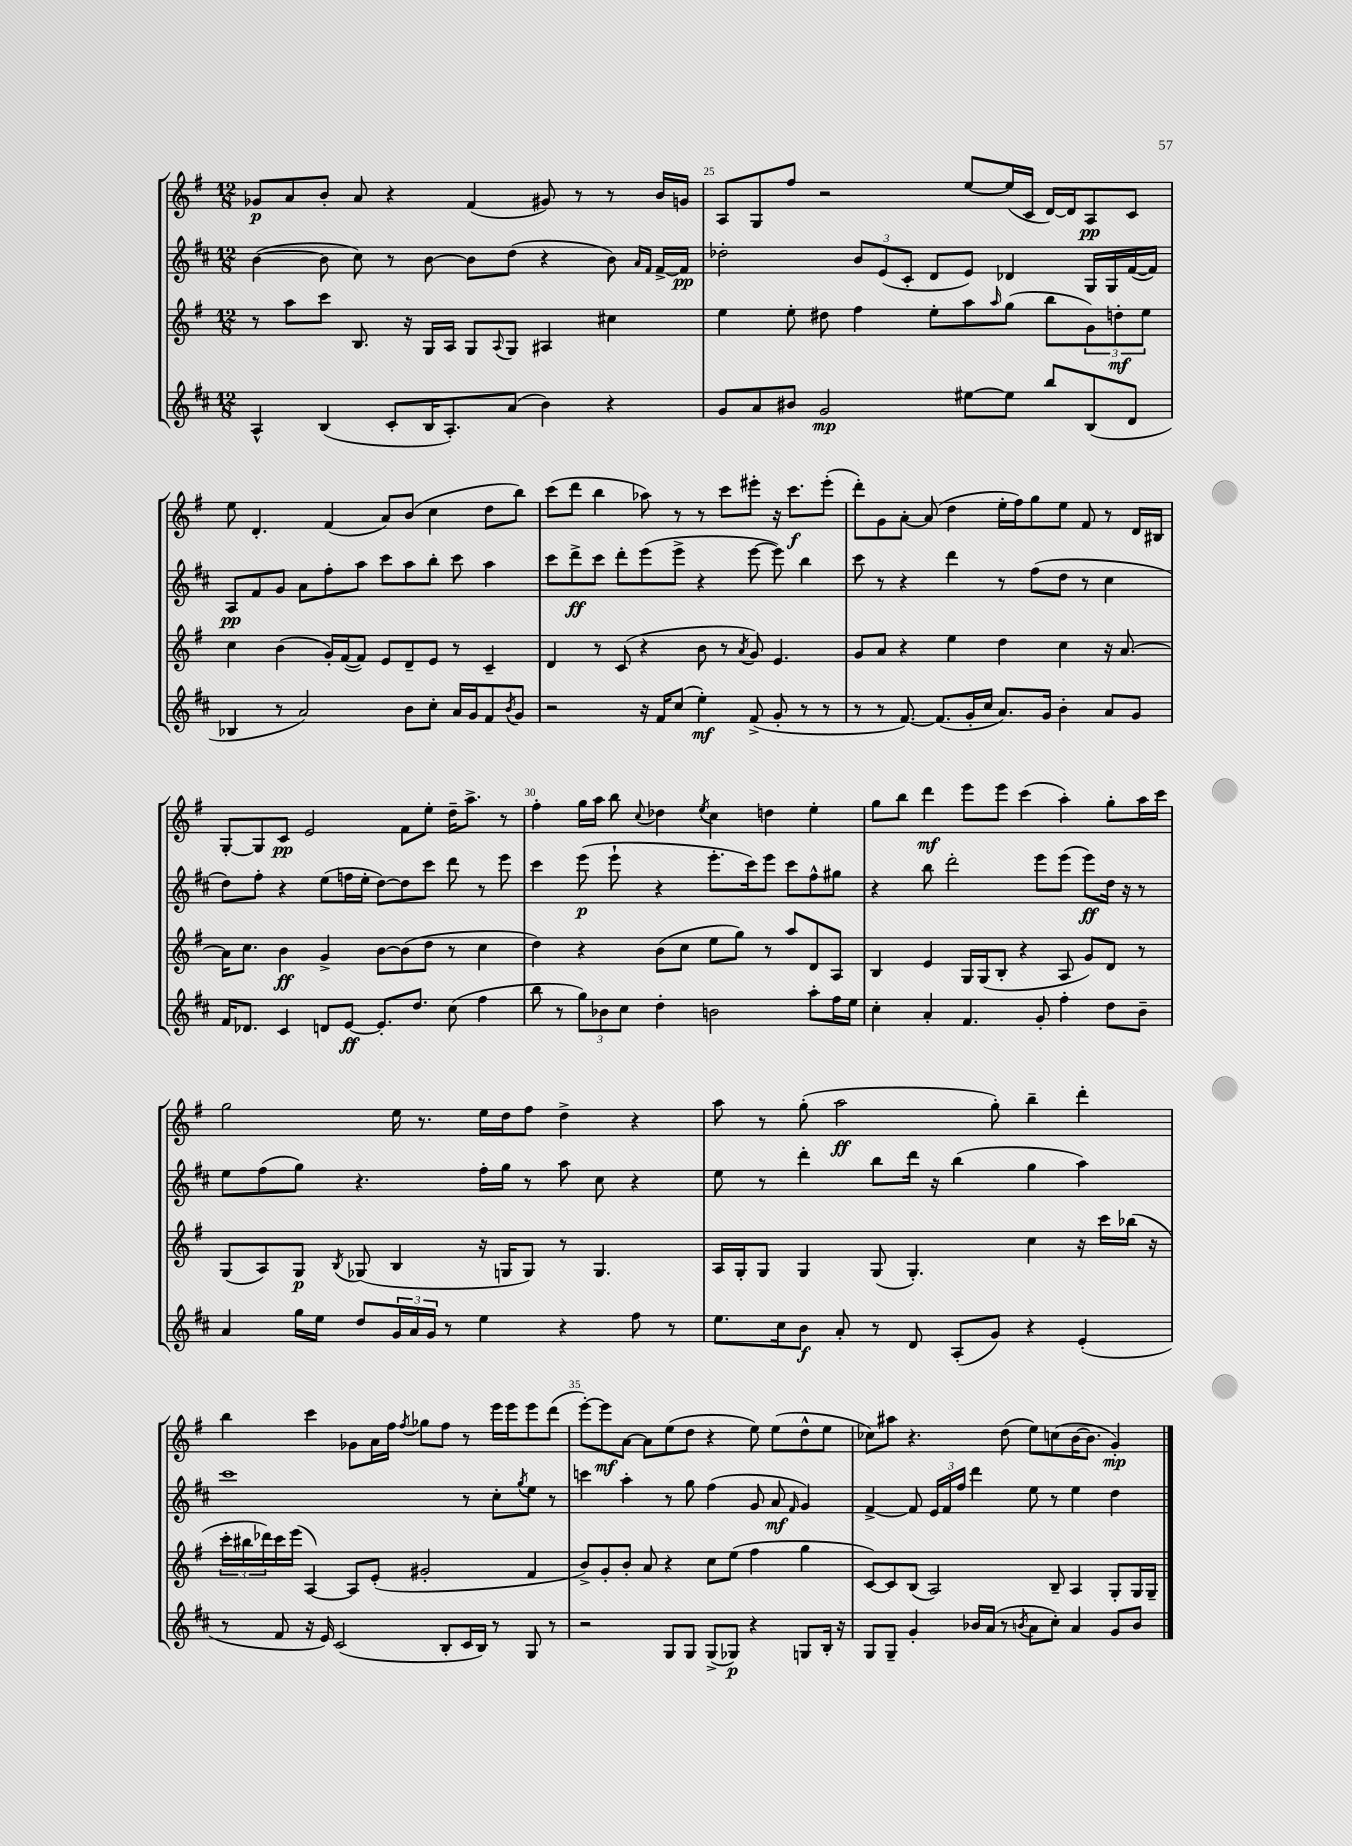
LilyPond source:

<<
\new StaffGroup <<
\new Staff = "s0" {
    \clef treble \key g \major \numericTimeSignature \time 12/8
    ges'8\p a'8 b'8-. a'8 r4 fis'4( gis'8) r8 r8 b'16 g'16 |
    a8 g8 fis''8 r2 e''8~ e''16( c'16 d'16~) d'16 a8\pp c'8 |
    e''8 d'4.-. fis'4( a'8) b'8( c''4 d''8 b''8) |
    c'''8( d'''8 b''4 aes''8) r8 r8 c'''8 eis'''8-. r16 c'''8.\f eis'''8-.( |
    d'''8-.) g'8 a'8~-. a'8( d''4 e''16-. fis''16) g''8 e''8 fis'8 r8 d'16 bis16 |
    g8~-. g8 c'8\pp e'2 fis'8 e''8-. d''16-- a''8.-> r8 |
    fis''4-. g''16 a''16 b''8 \appoggiatura { c''8 } des''4 \acciaccatura { e''8 } c''4 d''4 e''4-. |
    g''8 b''8 d'''4\mf e'''8 e'''8 c'''4( a''4-.) g''8-. a''16 c'''16 |
    g''2 e''16 r8. e''16 d''16 fis''8 d''4-> r4 |
    a''8 r8 g''8-.( a''2\ff g''8-.) b''4-- d'''4-. |
    b''4 c'''4 ges'8 a'16 fis''16 \acciaccatura { fis''8 } ges''8 fis''8 r8 e'''16 e'''16 e'''8 d'''8( |
    e'''8~-.) e'''8\mf a'8~ a'8 e''8( d''8 r4 e''8) e''8( d''8-^ e''8 |
    ces''8) ais''8 r4. d''8( e''8) c''8( b'16~ b'8. g'4-.\mp) \bar "|." |
}
\new Staff = "s1" {
    \clef treble \key d \major \numericTimeSignature \time 12/8
    b'4~( b'8 cis''8) r8 b'8~ b'8 d''8( r4 b'8) \grace { a'16 fis'16 } fis'16~-> fis'16\pp |
    des''2-. \tuplet 3/2 { b'8 e'8( cis'8-. } d'8 e'8) des'4 g16 g16 fis'16~( fis'16) |
    a8\pp fis'8 g'8 a'8 fis''8-. a''8 cis'''8 a''8 b''8-. cis'''8 a''4 |
    cis'''8 d'''8->\ff cis'''8 d'''8-. e'''8( e'''8-> r4 e'''8~ e'''8) b''4 |
    cis'''8 r8 r4 d'''4 r8 fis''8( d''8 r8 cis''4 |
    d''8) fis''8-. r4 e''8( f''16 e''16-. d''8~) d''8 cis'''8 d'''8 r8 e'''8 |
    cis'''4 e'''8\p( e'''8-! r4 e'''8.-. cis'''16) e'''8 cis'''8 fis''8-^ gis''8 |
    r4 b''8 d'''2-. e'''8 e'''8( e'''8\ff) d''16 r16 r8 |
    e''8 fis''8( g''8) r4. fis''16-. g''16 r8 a''8 cis''8 r4 |
    e''8 r8 d'''4-. b''8 d'''16 r16 b''4( g''4 a''4) |
    cis'''1 r8 cis''8-. \acciaccatura { g''8 } e''8 r8 |
    c'''4 a''4-. r8 g''8 fis''4( g'8 a'8\mf \grace { fis'16 } g'4) |
    fis'4~-> fis'8 \tuplet 3/2 { e'16 fis'16 fis''16 } d'''4 e''8 r8 e''4 d''4 \bar "|." |
}
\new Staff = "s2" {
    \clef treble \key g \major \numericTimeSignature \time 12/8
    r8 a''8 c'''8 b8. r16 g16 a16 g8 \appoggiatura { a8 } g8 ais4 cis''4 |
    e''4 e''8-. dis''8 fis''4 e''8-. a''8 \grace { a''16 } g''8( b''8 \tuplet 3/2 { g'8) d''8-.\mf e''8 } |
    c''4 b'4( g'16-.) fis'16~( fis'8) e'8 d'8-- e'8 r8 c'4-- |
    d'4 r8 c'8( r4 b'8 r8 \acciaccatura { a'8 } g'8) e'4. |
    g'8 a'8 r4 e''4 d''4 c''4 r16 a'8.~ |
    a'16 c''8. b'4\ff g'4-> b'8~ b'8( d''8 r8 c''4 |
    d''4) r4 b'8( c''8 e''8 g''8) r8 a''8 d'8 a8 |
    b4 e'4 g16 g16( b8-. r4 a8 g'8) d'8 r8 |
    g8( a8) g8\p \acciaccatura { b8 } ges8( b4 r16 g16 g8) r8 g4. |
    a16 g16-. g8 g4 g8( g4.-.) c''4 r16 c'''16 bes''16( r16 |
    \tuplet 3/2 { c'''16-. bis''16 des'''16) } c'''16 e'''16( a4~) a8 e'8-.( gis'2-. fis'4 |
    b'8->) g'8-. b'8-. a'8 r4 c''8 e''8( fis''4 g''4 |
    c'8~) c'8 b8( a2) b8-- a4 g8-. g16 g16-- \bar "|." |
}
\new Staff = "s3" {
    \clef treble \key d \major \numericTimeSignature \time 12/8
    a4-^ b4( cis'8-. b16 a8.-.) a'8( b'4) r4 |
    g'8 a'8 bis'8 g'2\mp eis''8~ eis''8 b''8 b8( d'8 |
    bes4 r8 a'2) b'8 cis''8-. a'16 g'16 fis'8 \acciaccatura { b'8 } g'8 |
    r2 r16 fis'16 cis''8( e''4-.\mf) fis'8->( g'8-. r8 r8 |
    r8 r8 fis'8.~) fis'8.( g'16-. cis''16 a'8.) g'16 b'4-. a'8 g'8 |
    fis'16 des'8. cis'4 d'8 e'8~\ff e'8.-. d''8. cis''8( fis''4 |
    b''8 r8 \tuplet 3/2 { g''8) bes'8 cis''8 } d''4-. b'2 a''8-. fis''16 e''16 |
    cis''4-. a'4-. fis'4. g'8-. fis''4-. d''8 b'8-- |
    a'4 g''16 e''16 d''8 \tuplet 3/2 { g'16 a'16 g'16 } r8 e''4 r4 fis''8 r8 |
    e''8. cis''16 b'8\f a'8-. r8 d'8 a8-.( g'8) r4 e'4-.( |
    r8 fis'8 r16 e'16) cis'2( b8-. cis'16 b16) r8 g8 r8 |
    r2 g8 g8 g8->( ges8\p) r4 g8 b16-. r16 |
    g8 g8-- g'4-. bes'16 a'16( r8 \acciaccatura { b'8 } a'8 cis''8-.) a'4 g'8 b'8 \bar "|." |
}
>>
>>
\layout { \context { \Score currentBarNumber = #24 \override BarNumber.break-visibility = ##(#f #t #t) barNumberVisibility = #(every-nth-bar-number-visible 5) } }
